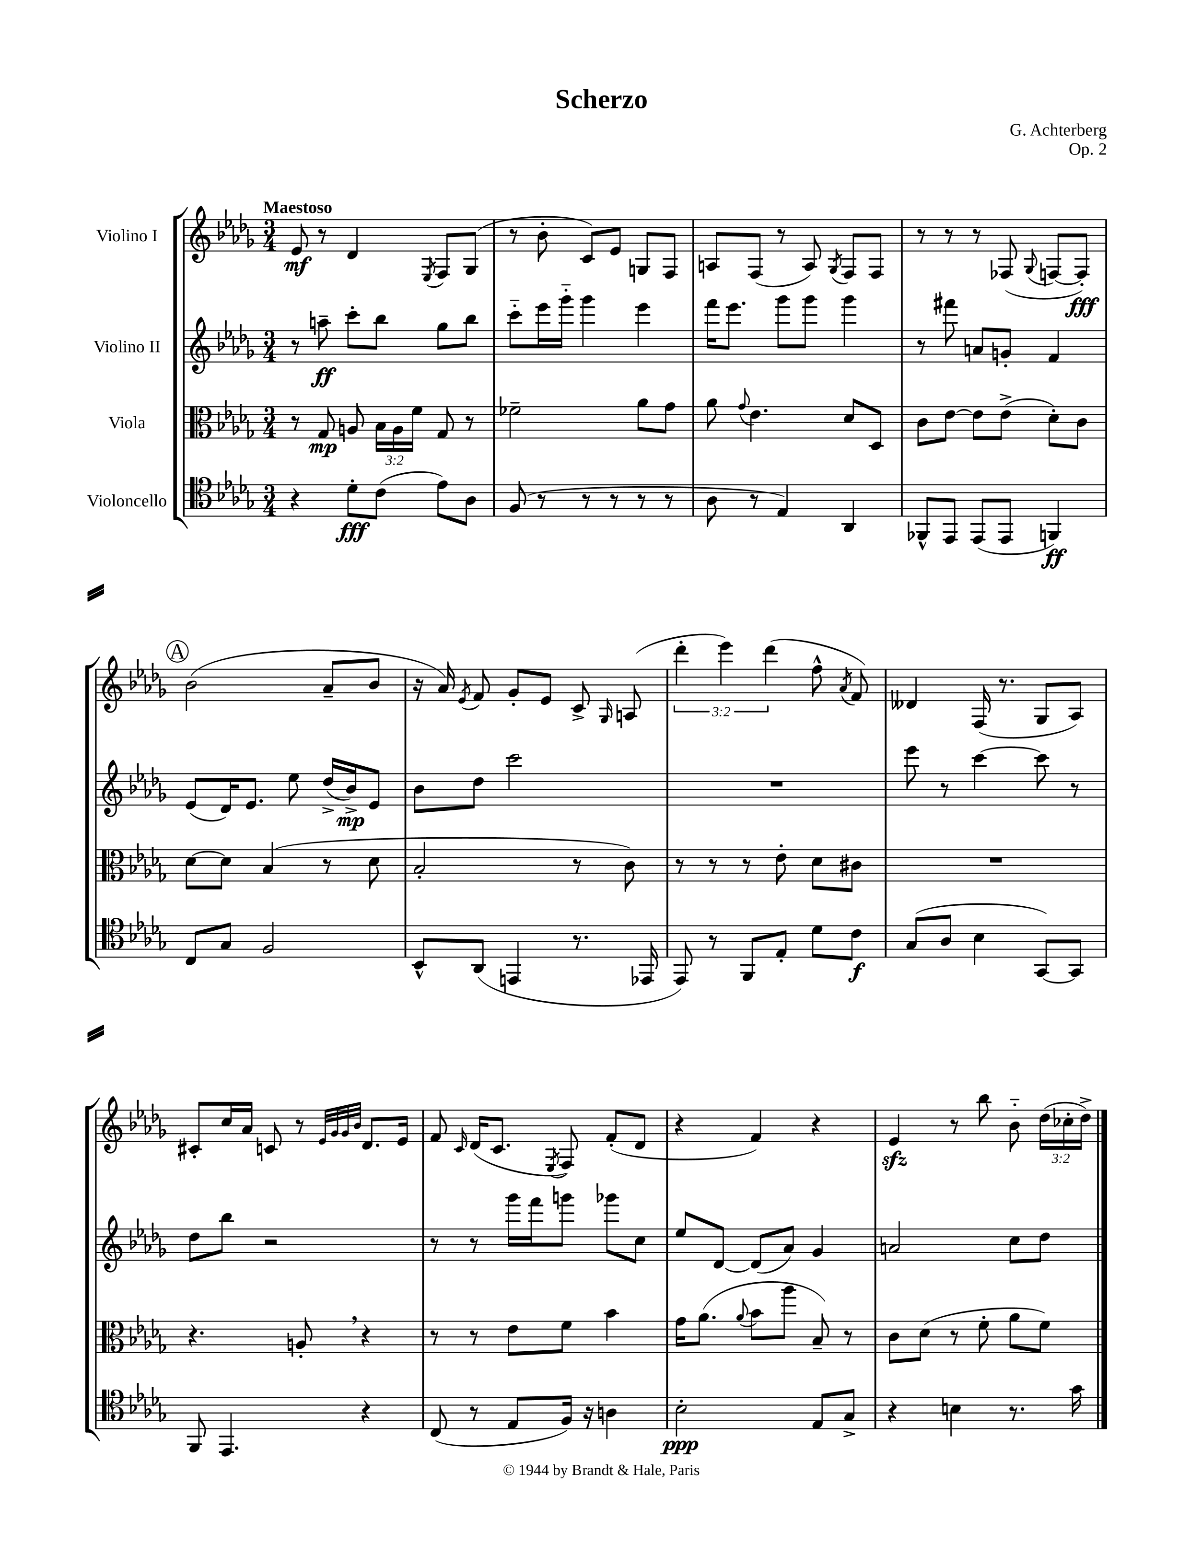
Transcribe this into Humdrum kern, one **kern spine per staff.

**kern	**kern	**kern	**kern
*staff4	*staff3	*staff2	*staff1
*clefC4	*clefC3	*clefG2	*clefG2
*k[b-e-a-d-g-]	*k[b-e-a-d-g-]	*k[b-e-a-d-g-]	*k[b-e-a-d-g-]
*M3/4	*M3/4	*M3/4	*M3/4
4r	8r	8r	8e-/
.	8G-/	8aa~\	8r
8d-'\L	8A/	8ccc'\L	4d-/
(8c\J	24B-\LL	8bb-\J	.
.	24A\	.	.
.	24f\JJ	.	.
.	.	.	8qE-/
8e-\L)	8G-/	8gg-\L	8F/L
8A-\J	8r	8bb-\J	(8G-/J
=	=	=	=
(8F/	2f-~\	8ccc'~\L	8r
8r	.	16eee-\L	8b-'\
.	.	16ggg-'~\JJ	.
8r	.	4ggg-\	8c/L)
8r	.	.	8e-/J
8r	8a-\L	4eee-\	8G/L
8r	8g-\J	.	8F/J
=	=	=	=
8A-\	8a-\	16fff\LK	8A/L
.	.	8.eee-\J	.
.	8qqg-/	.	.
8r	4.e-\	.	(8F/J
4E-/)	.	8ggg-\L	8r
.	.	8ggg-\J	8A/)
.	.	.	8qG-/
4AA-/	8d-/L	4ggg-\	8F/L
.	8D-/J	.	8F/J
=	=	=	=
8FF-^^/L	8c\L	8r	8r
8EE-/J	[8e-\J	8fff#\	8r
(8EE-/L	8e-\]L	8a/L	8r
8EE-/J	(8e-^\J	8g'/J	(8F-/
.	.	.	8qqG-/
4FF/)	8d-'\L)	4f/	[8F/L
.	8c\J	.	8F'/]J)
=	=	=	=
8C/L	[8d-\L	(8e-/L	(2b-\
8G-/J	8d-\]J	16d-/K)	.
.	.	8.e-/J	.
2F/	(4B-/	.	.
.	.	8ee-\	.
.	8r	(16dd-^/LL	8a-~/L
.	.	16b-^/J)	.
.	8d-\	8e-/J	8b-/J
=	=	=	=
8BB-^^/L	2B-'/	8b-\L	16r
.	.	.	16a-/)
.	.	.	8qe-/
(8AA-/J	.	8dd-\J	8f/
4EE/	.	2ccc\	8g-'/L
.	.	.	8e-/J
8.r	8r	.	8c^/
.	.	.	16qqG-/
.	8c\)	.	(8A/
16EE-/	.	.	.
=	=	=	=
8EE-/)	8r	2.r	6ddd-'\
8r	8r	.	.
.	.	.	6eee-\)
8FF/L	8r	.	.
.	.	.	(6ddd-\
8E-'/J	8e-'\	.	.
8d-\L	8d-\L	.	8ff^^\
.	.	.	8qa-/
8c\J	8c#\J	.	8f/)
=	=	=	=
(8G-/L	2.r	8eee-\	4d--/
8A-/J	.	8r	.
4B-\	.	[4ccc\	(16F/
.	.	.	8.r
[8GG-/L)	.	8ccc\]	8G-/L
8GG-/]J	.	8r	8A-/J)
=	=	=	=
8FF/	4.r	8dd-\L	8c#'/L
4.EE-/	.	8bb-\J	16cc/L
.	.	.	16a-/JJ
.	.	2r	8c/
.	8A'/	.	8r
.	.	.	32qqe-/LLL
.	.	.	32qqg-/
.	.	.	32qqg-/
.	.	.	32qqb-/JJJ
4r	4r	.	8.d-/L
.	.	.	16e-/Jk
=	=	=	=
(8C/	8r	8r	8f/
.	.	.	16qqc/
8r	8r	8r	(16d-/LK
.	.	.	8.c/J
8E-/L	8e-\L	16ggg-\LL	.
.	.	16fff\J	.
.	.	.	8qE-/
16F/Jk)	8f\J	8ggg\J	8F/)
16r	.	.	.
4A\	4b-\	8ggg-\L	(8f'/L
.	.	8cc\J	8d-/J
=	=	=	=
2B-'\	16g-\LK	8ee-/L	4r
.	(8.a-\J	.	.
.	.	[8d-/J	.
.	8qqa-/	.	.
.	8b-\L	(8d-/]L	4f/)
.	8aa-\J	8a-/J)	.
8E-/L	8B-~/)	4g-/	4r
8G-^/J	8r	.	.
=	=	=	=
4r	8c\L	2a/	4e-/
.	(8d-\J	.	.
4B\	8r	.	8r
.	8f'\	.	8bb-\
8.r	8a-\L	8cc\L	8b-'~\
.	8f\J)	8dd-\J	(24dd-\LL
.	.	.	24cc-'\
16g-\	.	.	.
.	.	.	24dd-^\JJ)
==	==	==	==
*-	*-	*-	*-
